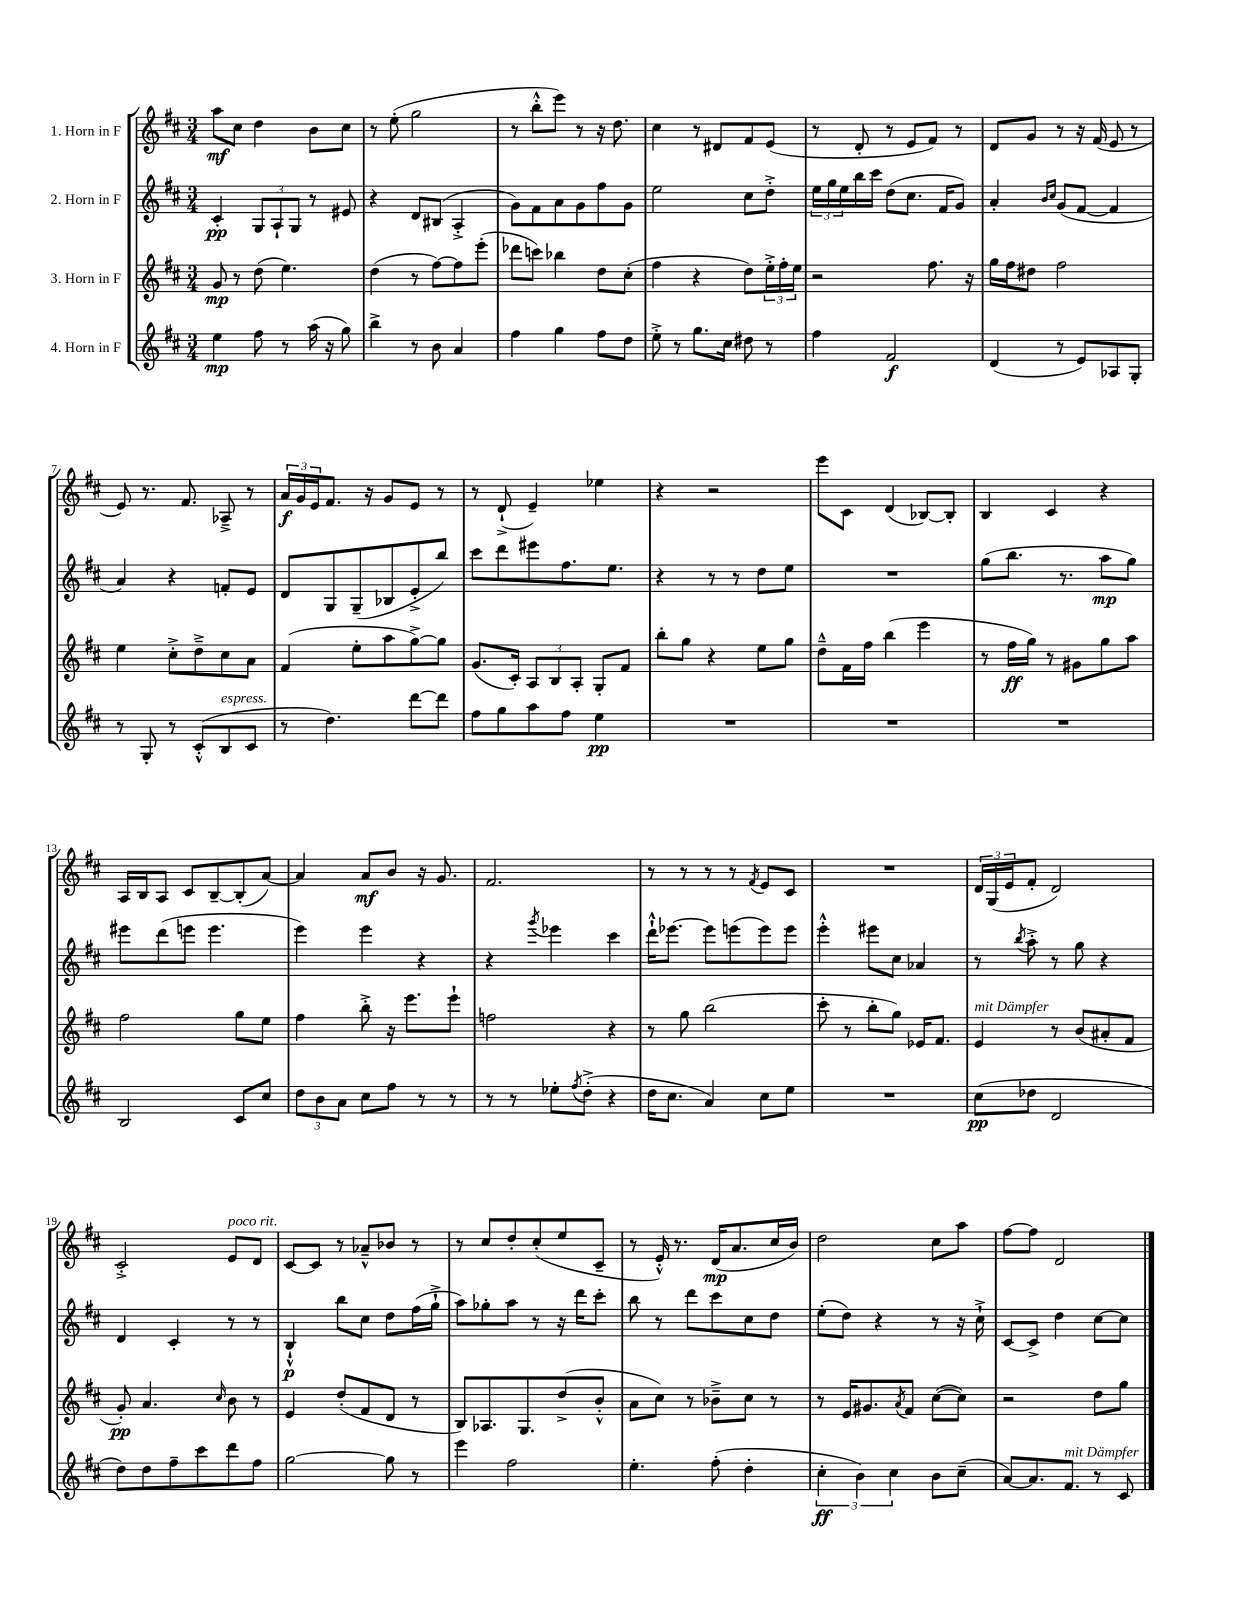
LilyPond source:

<<
\new StaffGroup <<
\new Staff = "s0" \with { instrumentName = "1. Horn in F" } {
    \clef treble \key d \major \numericTimeSignature \time 3/4
    a''8\mf cis''8 d''4 b'8 cis''8 |
    r8 e''8-.( g''2 |
    r8 b''8-.-^ e'''8) r8 r16 d''8. |
    cis''4 r8 dis'8 fis'8 e'8( |
    r8 d'8-. r8 e'8 fis'8) r8 |
    d'8 g'8 r8 r16 fis'16( e'8 r8 |
    e'8) r8. fis'8. aes8---> r8 |
    \tuplet 3/2 { a'16\f g'16 e'16 } fis'8. r16 g'8 e'8 r8 |
    r8 d'8-!->( e'4--) ees''4 |
    r4 r2 |
    e'''8 cis'8 d'4( bes8~) bes8-. |
    b4 cis'4 r4 |
    a16 b16 a8 cis'8 b8~-- b8-.( a'8~) |
    a'4 a'8\mf b'8 r16 g'8. |
    fis'2. |
    r8 r8 r8 r8 \acciaccatura { fis'8 } e'8 cis'8 |
    R2. |
    \tuplet 3/2 { d'16 g16( e'16 } fis'8-. d'2) |
    cis'2-.-> e'8^\markup { \italic "poco rit." } d'8 |
    cis'8~ cis'8 r8 aes'8---^ bes'8 r8 |
    r8 cis''8 d''8-. cis''8-.( e''8 cis'8-- |
    r8 e'16-.-^) r8. d'16\mp( a'8. cis''16 b'16) |
    d''2 cis''8 a''8 |
    fis''8~ fis''8 d'2 \bar "|." |
}
\new Staff = "s1" \with { instrumentName = "2. Horn in F" } {
    \clef treble \key d \major \numericTimeSignature \time 3/4
    cis'4-.\pp \tuplet 3/2 { g8 a8-! g8 } r8 eis'8 |
    r4 d'8 bis8( a4-.-> |
    g'8) fis'8 a'8 g'8 fis''8 g'8 |
    e''2 cis''8 d''8-.-> |
    \tuplet 3/2 { e''16 g''16 e''16 } b''16 cis'''16 d''8( cis''8. fis'16 g'8) |
    a'4-. \grace { b'16 cis''16 } g'8( fis'8~ fis'4 |
    a'4) r4 f'8-. e'8 |
    d'8 g8 g8--( bes8 e'8-.-> b''8) |
    cis'''8 d'''8 eis'''8 fis''8. e''8. |
    r4 r8 r8 d''8 e''8 |
    R2. |
    g''8( b''8. r8. a''8\mp g''8) |
    eis'''8 d'''8( e'''8 e'''4. |
    e'''4) e'''4 r4 |
    r4 \acciaccatura { g'''8 } ees'''4 cis'''4 |
    d'''16-!-^ ees'''8.~ ees'''8 e'''8( e'''8) e'''8 |
    e'''4-.-^ eis'''8 cis''8 aes'4 |
    r8 \acciaccatura { b''8 } a''8-.-> r8 g''8 r4 |
    d'4 cis'4-. r8 r8 |
    b4-!-^\p b''8 cis''8 d''8 fis''16( g''16-!-> |
    a''8) ges''8-. a''8 r8 r16 d'''16 cis'''8-. |
    b''8 r8 d'''8 cis'''8 cis''8 d''8 |
    e''8-.( d''8) r4 r8 r16 cis''16-!-> |
    cis'8~ cis'8-> d''4 cis''8~ cis''8 \bar "|." |
}
\new Staff = "s2" \with { instrumentName = "3. Horn in F" } {
    \clef treble \key d \major \numericTimeSignature \time 3/4
    g'8\mp r8 d''8( e''4.) |
    d''4( r8 fis''8~) fis''8 e'''8-.( |
    des'''8 c'''8) bes''4 d''8 cis''8-.( |
    fis''4 r4 d''8) \tuplet 3/2 { e''16-.-> fis''16-. e''16 } |
    r2 fis''8. r16 |
    g''16 fis''16 dis''8 fis''2 |
    e''4 cis''8-.-> d''8---> cis''8 a'8 |
    fis'4( e''8-. a''8 g''8~->) g''8 |
    g'8.( cis'16-.) \tuplet 3/2 { a8 b8 a8-. } g8-. fis'8 |
    b''8-. g''8 r4 e''8 g''8 |
    d''8---^ fis'16 fis''16 b''4( e'''4 |
    r8 fis''16\ff g''16) r8 gis'8 g''8 a''8 |
    fis''2 g''8 e''8 |
    fis''4 b''8-.-> r16 e'''8. e'''8-! |
    f''2 r4 |
    r8 g''8 b''2( |
    cis'''8-. r8 b''8-. g''8) ees'16 fis'8. |
    e'4^\markup { \italic "mit Dämpfer" } r8 b'8( ais'8-. fis'8 |
    g'8-.\pp) a'4. \grace { cis''16 } b'8 r8 |
    e'4 d''8-.( fis'8 d'8 r8 |
    b8) aes8. g8. d''8->( b'8-.-^ |
    a'8 cis''8) r8 bes'8---> cis''8 r8 |
    r8 e'16 gis'8. \acciaccatura { a'8 } fis'8 cis''8~( cis''8) |
    r2 d''8 g''8 \bar "|." |
}
\new Staff = "s3" \with { instrumentName = "4. Horn in F" } {
    \clef treble \key d \major \numericTimeSignature \time 3/4
    e''4\mp fis''8 r8 a''16( r16 g''8) |
    b''4-> r8 b'8 a'4 |
    fis''4 g''4 fis''8 d''8 |
    e''8-.-> r8 g''8. cis''16 dis''8 r8 |
    fis''4 fis'2\f |
    d'4( r8 e'8) aes8 g8-. |
    r8 g8-. r8 cis'8-.-^( b8^\markup { \italic "espress." } cis'8 |
    r8 d''4.) d'''8~ d'''8 |
    fis''8 g''8 a''8 fis''8 e''4\pp |
    R2. |
    R2. |
    R2. |
    b2 cis'8 cis''8 |
    \tuplet 3/2 { d''8 b'8 a'8 } cis''8 fis''8 r8 r8 |
    r8 r8 ees''8-. \acciaccatura { fis''8 } d''8-.->( r4 |
    d''16 cis''8. a'4) cis''8 e''8 |
    R2. |
    cis''8\pp( des''8 d'2 |
    d''8) d''8 fis''8-- cis'''8 d'''8 fis''8 |
    g''2~ g''8 r8 |
    e'''4 fis''2 |
    e''4.-. fis''8-.( d''4-. |
    \tuplet 3/2 { cis''4-.\ff b'4) cis''4 } b'8 cis''8--( |
    a'8~) a'8. fis'8.^\markup { \italic "mit Dämpfer" } r8 cis'8 \bar "|." |
}
>>
>>
